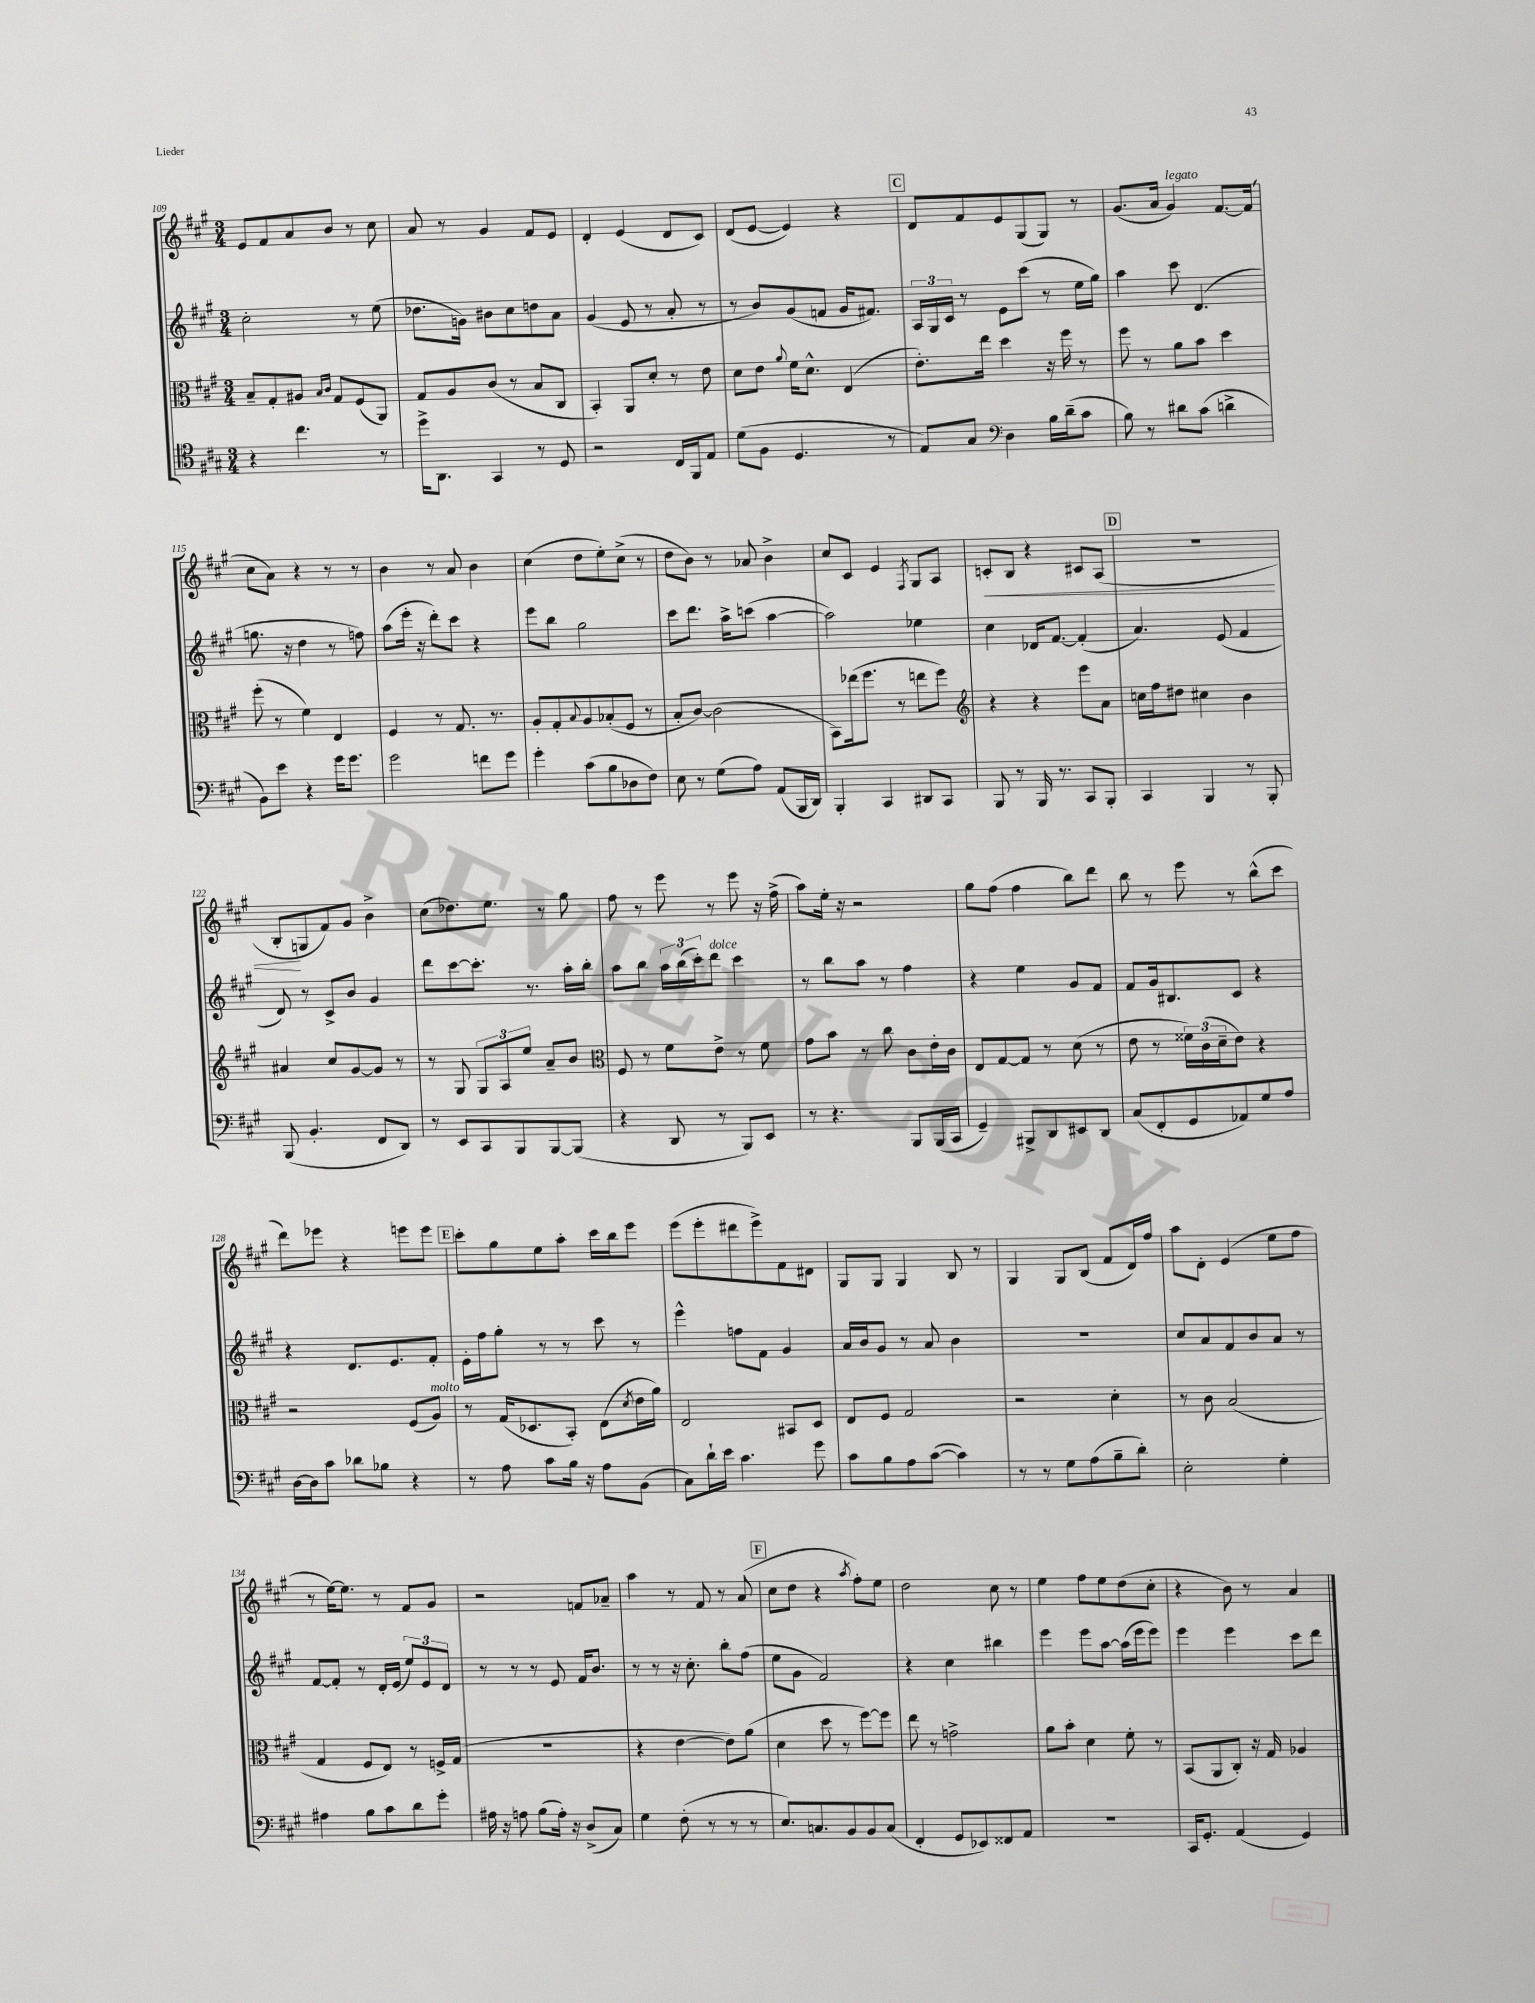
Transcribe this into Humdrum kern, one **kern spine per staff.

**kern	**kern	**kern	**kern
*staff4	*staff3	*staff2	*staff1
*clefC4	*clefC3	*clefG2	*clefG2
*k[f#c#g#]	*k[f#c#g#]	*k[f#c#g#]	*k[f#c#g#]
*M3/4	*M3/4	*M3/4	*M3/4
4r	8B~	2cc#'	8e
.	8G#'	.	8f#
4.cc#	8A#	.	8a
.	16qqB	.	.
.	16qqc#	.	.
.	8G#	.	8b
.	(8F#	8r	8r
8r	8AA)	(8ee	8cc#
=	=	=	=
16dd^	8G#	8.dd-	8a
8.AA	.	.	.
.	8A	.	8r
.	.	16g)	.
4GG#	(8c#	8b#	4g#
.	8r	8cc#	.
8r	8B	8dd	8f#
8D	8C#	8a	8e
=	=	=	=
2r	4BB')	(4g#	4d'
.	8AA	8e	(4e
.	8d'	8r	.
16C#	8r	8a'	8d
16FF#	.	.	.
8E	8e	8r	8c#)
=	=	=	=
(8d	8d	8r	(8d
8F#	8e	8b)	[8e
.	8qqa	.	.
4.D	16f#	(8g#	4e])
.	8.d^^	.	.
.	.	8f	.
.	(4E	16g#	4r
.	.	8.f#)	.
8r	.	.	.
=	=	=	=
8E)	8.e')	24A	8d
.	.	24G#	.
.	.	24c#	.
8G#	.	8r	8f#
.	16ee	.	.
*clefF4	*	*	*
4D	4dd	8e	8e
.	.	(8ccc#	(8G#
16B	16r	8r	8G#)
(16d~	16ff#	.	.
8c#	8r	16ee	8r
.	.	16gg#)	.
=	=	=	=
8B)	8ff#	4aa	(8.g#
8r	8r	.	.
.	.	.	16a
8d#	8a	8ccc#	4g#)
(8c#	8b	(4.d	.
4d^	4dd	.	[8.f#
.	.	.	(16f#]
=	=	=	=
8BB)	(8ff#'	8.gg	8cc#
8e	8r	.	8a)
.	.	16r	.
4r	4f#)	4dd	4r
16g#	4E	8r	8r
8.g#	.	.	.
.	.	8ff)	8r
=	=	=	=
2g#	4F#	(8aa	4b
.	.	16eee'	.
.	.	16r	.
.	8r	8ddd')	8r
.	8.G#	8ccc#	8a
8f	.	4r	4b
.	8.r	.	.
8g#	.	.	.
=	=	=	=
4g#'	8A'	8eee	(4cc#
.	8G#'	8bb	.
.	8qqB	.	.
(8c#	8A	2gg#	8dd
8B	(8B-'	.	8ee')
8D-	8F#	.	(8cc#^
8F#)	8r	.	8r
=	=	=	=
8E	8B'	8ccc#	8dd
8r	[8c#)	8.ddd	8b)
(8G#	(2c#]	.	8r
.	.	16aa^	.
8A)	.	(8ccc	8a-
(8AA	.	[4aa	4b^
16BBB	.	.	.
16DD)	.	.	.
=	=	=	=
4BBB'	8BB)	2aa])	8cc#
.	(16ee-	.	8c#
.	8.ff#	.	.
4CC#	.	.	4e
.	8r	.	.
.	.	.	8qF#
8DD#	8ee	4ee-	8G#
8CC#	8ff#)	.	8A
=	=	=	=
*	*clefG2	*	*
8BBB	4r	4cc#	8c'
8r	.	.	8B
16BBB	4r	16d-	4r
8.r	.	[8.f#	.
8CC#	8eee	(4f#']	8c#
8BBB'	8a	.	(8A
=	=	=	=
4CC#	16cc	4.a)	2.r
.	16ff#	.	.
.	8dd#	.	.
4BBB	4cc#	.	.
.	.	(8e	.
8r	4b	4f#	.
8BBB'	.	.	.
=	=	=	=
(8BBB	4a#	8d)	8B'
4.BB'	.	8r	8G
.	8cc#	8c#^	8f#)
.	[8g#	8b	8g#
8FF#	8g#]	4g#	4b^
8DD)	8r	.	.
=	=	=	=
8r	8r	8ddd	(8cc#
8EE	8G#	[8ccc#	8.dd-)
8CC#	12G#	8.ccc#']	.
.	.	.	8.ee
.	12A	.	.
8BBB	.	.	.
.	12ee	.	.
.	.	8.r	.
[8BBB	8a~	.	8r
(8BBB]	8b	16aa'	8gg#
.	.	16bb'	.
=	=	=	=
*	*clefC3	*	*
4r	8F#	8aa	8ff#
.	8r	8bb	8r
8DD	8f#	24aa	8eee
.	.	(24bb	.
.	.	24ccc#')	.
8r	8e^	8ddd	8r
8BBB)	8r	4ccc#	8eee
8EE	8f#	.	16r
.	.	.	(16ff#^
=	=	=	=
8r	8g#	8r	8aa)
4.r	8b	8bb	16ee'
.	.	.	16r
.	8r	8aa	2r
.	8cc#	8r	.
8BBB	8c#	4ff#	.
(16BBB	16e'	.	.
16CC#	16c#	.	.
=	=	=	=
4GG#~)	8E	4r	8gg#
.	[8G#	.	(8ff#
8BBB#^	8G#]	4ee	4ff#
8DD	8r	.	.
8EE#	(8d	8g#	8bb)
8DD	8r	8f#	8ddd
=	=	=	=
(8C#	8e	8f#	8bb
8FF#'	8r	16g#	8r
.	.	8.B#	.
8GG#	24f##)	.	8eee
.	(24c#	.	.
.	24d~	.	.
8AA-)	8e)	8c#	8r
8G#	4r	4r	(8bb^^
8A	.	.	8ccc#
=	=	=	=
[16D	2r	4r	8ddd)
16D]	.	.	.
8c#	.	.	8eee-
8d-	.	8.d	4r
8B-	.	.	.
.	.	8.e	.
4r	(8F#	.	8eee
.	8A)	8f#'	8eee
=	=	=	=
8r	8r	16e'	8ccc#'
.	.	16ff#	.
8A	(16G#	8gg#'	8gg#
.	8.D-	.	.
8c#	.	8r	8ee
16B	8BB')	8r	8aa'
16r	.	.	.
8A	(8E	8ccc#	16ccc#
.	.	.	16bb
.	8qd	.	.
(8BB	16e	8r	8eee
.	16a)	.	.
=	=	=	=
8C#)	2E	4eee^^	(8eee
16d`	.	.	8eee'
16e	.	.	.
4.c#	.	8ff	8ddd#
.	.	8f#	8eee^)
.	8BB#	4g#	8f#
8g#	8D	.	8d#
=	=	=	=
8c#	8E	16a	8G#
.	.	16b	.
8B	8F#	8g#	8G#
8A	2G#	8r	4G#
([8c#	.	8a	.
4c#])	.	4b	8B
.	.	.	8r
=	=	=	=
8r	2r	2.r	4G#
8r	.	.	.
8G#	.	.	8G#
(8A	.	.	(8B
8B~	4d'	.	8f#
8d')	.	.	16d)
.	.	.	16ff#
=	=	=	=
2E'	8r	8cc#	8aa
.	8c#	8a	8d'
.	(2B	8f#	(4e
.	.	8b	.
4G#'	.	8a	8ee
.	.	8r	8ff#
=	=	=	=
4A#	4G#	[8f#	8r
.	.	8f#']	[16ee)
.	.	.	8.ee]
8B	8F#	8r	.
8c#	8E)	16d'	8r
.	.	(16e	.
8d	8r	12ee)	8f#
.	.	12e	.
8g#'	16F^	.	8g#
.	.	12d	.
.	(16G#	.	.
=	=	=	=
16A#	2.r	8r	2r
16r	.	.	.
8A	.	8r	.
(8B	.	8r	.
16A')	.	8e	.
16r	.	.	.
(8D^	.	16f#	8f
.	.	8.b	.
8C#)	.	.	8a-~
=	=	=	=
4G#	4r	8r	4aa
.	.	8r	.
(8F#'	[4e	16r	8r
.	.	8.cc#'	.
8r	.	.	8f#
8r	8e])	8bb'	8r
8r	(8a	(8ff#	(8a
=	=	=	=
8.E)	4d	8ee	8cc#
.	.	8g#	8dd
8.C	.	.	.
.	8dd	2f#)	4r
8BB	8r	.	.
.	.	.	8qaa
8BB	[8ff#)	.	8ff#')
(8C	8ff#]	.	8ee
=	=	=	=
4FF#'	8ee	4r	2dd
.	8r	.	.
8GG#	2g^	4cc#	.
8EE-)	.	.	.
8FF##	.	4bb#	8cc#
8AA	.	.	8r
=	=	=	=
2.r	8a	4eee	4ee
.	8b'	.	.
.	4d	8eee	8ff#
.	.	[8aa	8ee
.	8f#'	(16aa]	(8dd
.	.	16eee	.
.	8r	8eee)	8cc#'
=	=	=	=
16CC#	(8BB	4eee	4r
8.GG#'	.	.	.
.	8AA	.	.
(4AA	8C#')	4eee	8b)
.	16r	.	8r
.	16G#	.	.
4GG#)	4A-	8ccc#	4a
.	.	8ddd	.
==	==	==	==
*-	*-	*-	*-
